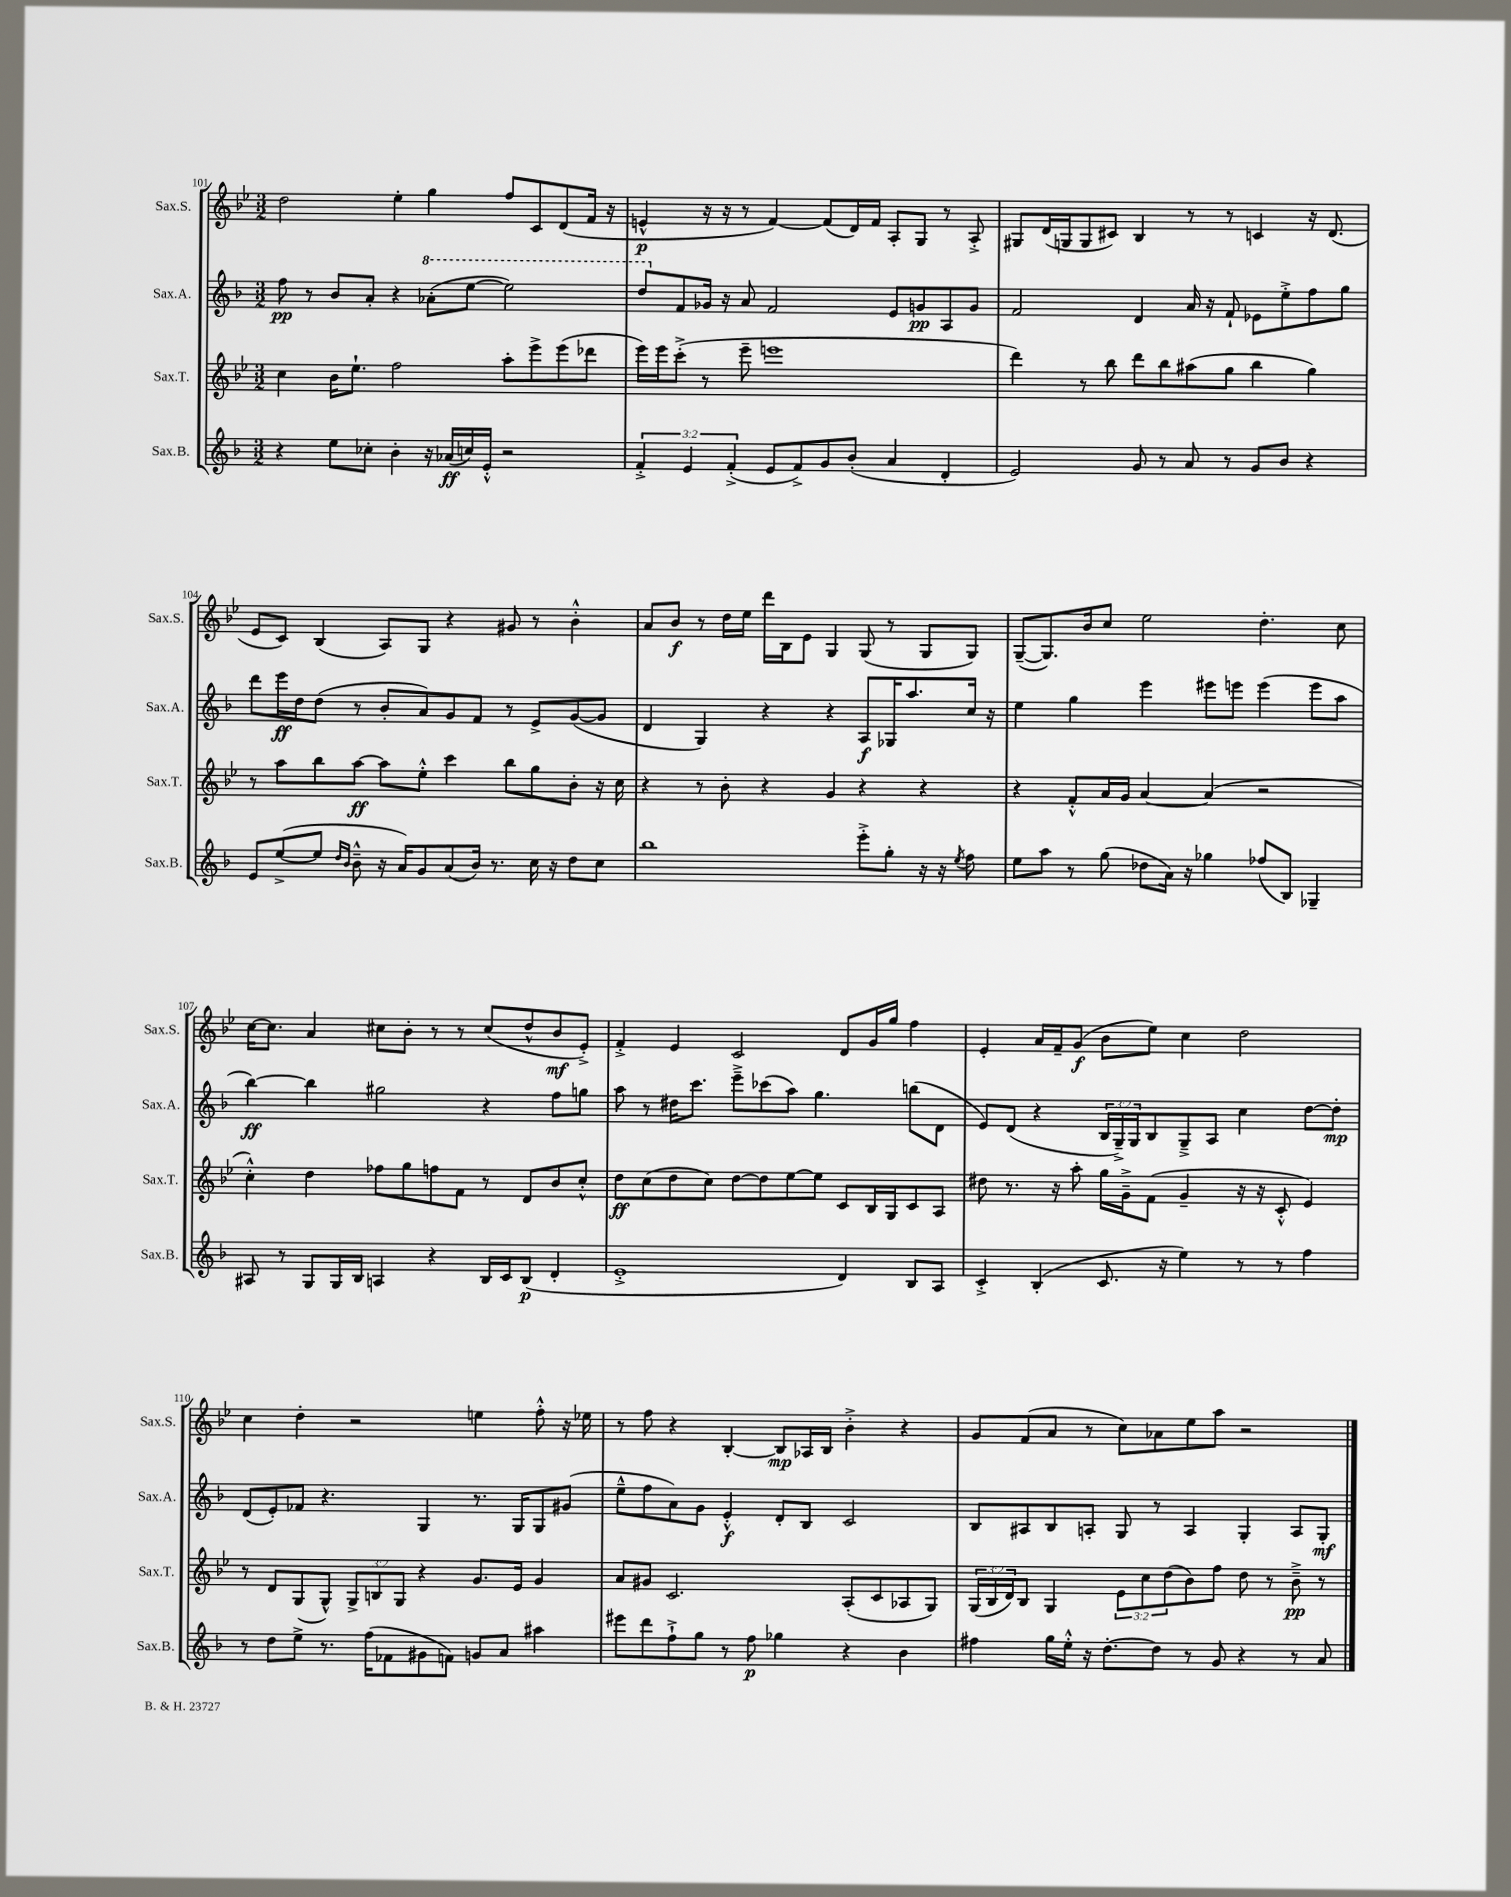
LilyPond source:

<<
\new StaffGroup <<
\new Staff = "s0" \with { instrumentName = "Sax.S." shortInstrumentName = "Sax.S." } {
    \clef treble \key bes \major \numericTimeSignature \time 3/2
    d''2 ees''4-. g''4 f''8 c'8 d'8( f'16 r16 |
    e'4-^\p r16 r16 r8 f'4~) f'8( d'16) f'16 a8-. g8 r8 a8-.-> |
    gis8 d'16( g16 g8 cis'8) bes4 r8 r8 c'4 r16 d'8.( |
    ees'8 c'8) bes4( a8) g8 r4 gis'8 r8 bes'4-.-^ |
    a'8 bes'8\f r8 d''16 ees''16 d'''16 bes16 ees'8 g4 g8( r8 g8 g8) |
    g8~--( g8.) bes'16 c''8 ees''2 d''4.-. c''8 |
    c''16~ c''8. a'4 cis''8 bes'8-. r8 r8 cis''8( d''8-^ bes'8\mf ees'8-.->) |
    f'4-.-> ees'4 c'2 d'8 g'16 g''16 f''4 |
    ees'4-. a'16 f'16-- g'8\f( bes'8 ees''8) c''4 d''2 |
    c''4 d''4-. r2 e''4 f''8-.-^ r16 ees''16 |
    r8 f''8 r4 bes4~-. bes8\mp aes16 bes16 bes'4-.-> r4 |
    g'8 f'8( a'8 r8 c''8) aes'8 ees''8 a''8 r2 \bar "|." |
}
\new Staff = "s1" \with { instrumentName = "Sax.A." shortInstrumentName = "Sax.A." } {
    \clef treble \key f \major \numericTimeSignature \time 3/2 \override Staff.TupletNumber.text = #tuplet-number::calc-fraction-text
    f''8\pp r8 bes'8 a'8-. r4 \ottava #1 aes''8-.( e'''8~ e'''2) |
    d'''8 \ottava #0 f'8 ges'16 r16 a'8 f'2 e'8 g'8\pp a8 g'8 |
    f'2 d'4 a'16 r16 f'8-! ees'8 e''8-.-> f''8 g''8 |
    d'''8 e'''16\ff d''16 d''8( r8 bes'8-. a'8) g'8 f'8 r8 e'8-> g'8~( g'8 |
    d'4 g4) r4 r4 a8\f ges16 a''8. c''16 r16 |
    e''4 g''4 e'''4 eis'''8 e'''8 e'''4( e'''8 a''8 |
    bes''4~\ff) bes''4 gis''2 r4 f''8 g''8 |
    a''8 r8 dis''16 c'''8. e'''8---> ces'''8( a''8) g''4. b''8( d'8 |
    e'8) d'8( r4 \tuplet 3/2 { bes16 g16--->) g16 } bes8 g8---> a8 c''4 d''8~ d''8-.\mp |
    d'8( e'8-.) fes'8 r4. g4 r8. g16 g8 gis'8( |
    e''8---^ f''8 a'8) g'8 e'4-.-^\f d'8-. bes8 c'2 |
    bes8 ais8 bes8 a8-. g8 r8 a4 g4-. a8 g8-.\mf \bar "|." |
}
\new Staff = "s2" \with { instrumentName = "Sax.T." shortInstrumentName = "Sax.T." } {
    \clef treble \key bes \major \numericTimeSignature \time 3/2 \override Staff.TupletNumber.text = #tuplet-number::calc-fraction-text
    c''4 bes'16 ees''8.-! f''2 a''8-. ees'''8-> ees'''8( des'''8 |
    ees'''16) ees'''16 c'''8-.->( r8 ees'''8-- e'''1 |
    d'''4) r8 bes''8 d'''8 bes''8 ais''8( g''8 bes''4 g''4) |
    r8 a''8 bes''8 a''8~\ff a''8 ees''8-.-^ c'''4 bes''8 g''8 bes'8-. r16 c''16 |
    r4 r8 bes'8-. r4 g'4 r4 r4 |
    r4 f'8-.-^ a'16 g'16 a'4~ a'4( r2 |
    c''4-.-^) d''4 fes''8 g''8 f''8 f'8 r8 d'8 bes'8 c''8-.-^ |
    d''8\ff c''8( d''8 c''8) d''8~ d''8 ees''8~ ees''8 c'8 bes16 g16 c'8 a8 |
    dis''8 r8. r16 a''8-. g''16 g'16---> f'8( g'4-- r16 r16 c'8-.-^ ees'4) |
    r8 d'8 g8( g8-^) \tuplet 3/2 { g8-> b8 g8 } r4 g'8. ees'16 g'4 |
    a'8 gis'8 c'2. a8-.( c'8 aes8 g8) |
    \tuplet 3/2 { g16( bes16 d'16) } bes8 g4 \tuplet 3/2 { ees'8 c''8 d''8( } bes'8) f''8 d''8 r8 bes'8--->\pp r8 \bar "|." |
}
\new Staff = "s3" \with { instrumentName = "Sax.B." shortInstrumentName = "Sax.B." } {
    \clef treble \key f \major \numericTimeSignature \time 3/2 \override Staff.TupletNumber.text = #tuplet-number::calc-fraction-text
    r4 e''8 ces''8-. bes'4-. r16 aes'16\ff( c''16) e'16-.-^ r2 |
    \tuplet 3/2 { f'4-.-> e'4 f'4-.->( } e'8 f'8->) g'8 bes'8-.( a'4 d'4-. |
    e'2) g'8 r8 a'8 r8 g'8 bes'8 r4 |
    e'8 e''8~->( e''8 \grace { d''16 bes'16 } bes'8---^ r16 a'16) g'8 a'8( bes'16) r8. c''16 r16 d''8 c''8 |
    bes''1 e'''8-.-> g''8-. r16 r16 \acciaccatura { e''8 } f''8 |
    e''8 a''8 r8 g''8( des''8 a'16) r16 ges''4 fes''8( bes8) ges4-- |
    ais8 r8 g8 g16 bes16 a4 r4 bes16 c'16 bes8\p( d'4-. |
    e'1-.-> d'4) bes8 a8 |
    c'4-.-> bes4-.( c'8. r16 e''4) r8 r8 f''4 |
    r8 d''8 e''8-> r8. f''16( fes'8 gis'8 f'8) g'8 a'8 ais''4 |
    eis'''8 d'''8 f''8-!-> g''8 r8 f''8\p ges''4 r4 bes'4 |
    fis''4 g''16 e''16-.-^ r16 d''8.~-. d''8 r8 g'8 r4 r8 a'8 \bar "|." |
}
>>
>>
\layout { \context { \Score currentBarNumber = #101 } }
